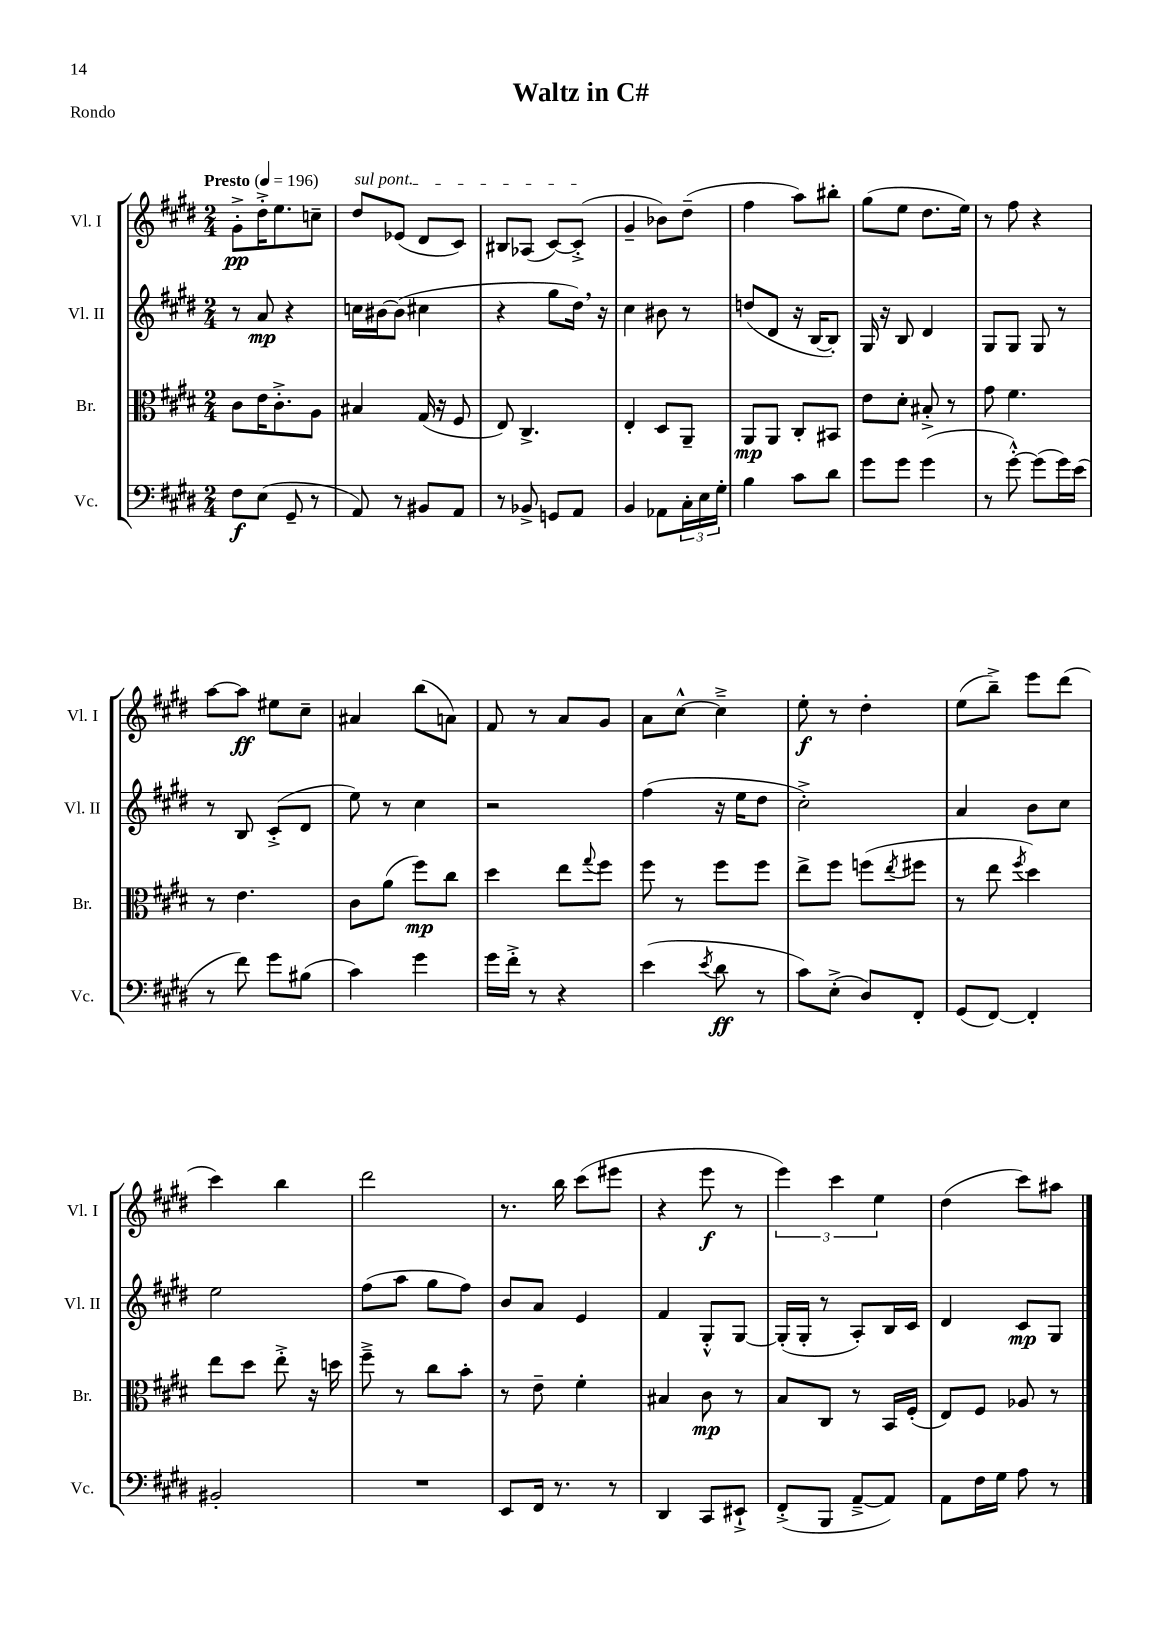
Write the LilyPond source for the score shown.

\header { title = "Waltz in C#" piece = "Rondo" }
<<
\new StaffGroup <<
\new Staff = "s0" \with { instrumentName = "Vl. I" shortInstrumentName = "Vl. I" } {
    \clef treble \key e \major \numericTimeSignature \time 2/4 \tempo "Presto" 4 = 196
    gis'8-.->\pp dis''16-.-> e''8. c''8-- |
    \once \override TextSpanner.bound-details.left.text = \markup { \italic "sul pont." } dis''8\startTextSpan ees'8( dis'8 cis'8) |
    bis8 aes8( cis'8~) cis'8-.->\stopTextSpan( |
    gis'4-- bes'8) dis''8--( |
    fis''4 a''8) bis''8-. |
    gis''8( e''8 dis''8. e''16) |
    r8 fis''8 r4 |
    a''8~ a''8\ff eis''8 cis''8-- |
    ais'4 b''8( a'8) |
    fis'8 r8 a'8 gis'8 |
    a'8 cis''8~-^ cis''4---> |
    e''8-.\f r8 dis''4-. |
    e''8( b''8--->) e'''8 dis'''8( |
    cis'''4) b''4 |
    dis'''2 |
    r8. b''16 cis'''8( eis'''8 |
    r4 e'''8\f r8 |
    \tuplet 3/2 { e'''4) cis'''4 e''4 } |
    dis''4( cis'''8) ais''8 \bar "|." |
}
\new Staff = "s1" \with { instrumentName = "Vl. II" shortInstrumentName = "Vl. II" } {
    \clef treble \key e \major \numericTimeSignature \time 2/4
    r8 a'8\mp r4 |
    c''16 bis'16~ bis'8( cis''4 |
    r4 gis''8 dis''16) \breathe r16 |
    cis''4 bis'8 r8 |
    d''8( dis'8 r16 b16~ b8-.) |
    gis16 r16 b8 dis'4 |
    gis8 gis8 gis8 r8 |
    r8 b8 cis'8-.->( dis'8 |
    e''8) r8 cis''4 |
    r2 |
    fis''4( r16 e''16 dis''8 |
    cis''2-.->) |
    a'4 b'8 cis''8 |
    e''2 |
    fis''8( a''8 gis''8 fis''8) |
    b'8 a'8 e'4 |
    fis'4 gis8-.-^ gis8~ |
    gis16-.( gis16-. r8 a8-.) b16 cis'16 |
    dis'4 cis'8\mp gis8 \bar "|." |
}
\new Staff = "s2" \with { instrumentName = "Br." shortInstrumentName = "Br." } {
    \clef alto \key e \major \numericTimeSignature \time 2/4
    cis'8 e'16 cis'8.-.-> a8 |
    bis4 gis16( r16 fis8 |
    e8) cis4.-> |
    e4-. dis8 a,8-- |
    a,8\mp a,8 cis8-. bis,8 |
    e'8 dis'8-. bis8-.-> r8 |
    gis'8 fis'4. |
    r8 e'4. |
    cis'8 a'8( fis''8\mp) cis''8 |
    dis''4 e''8 \appoggiatura { gis''8 } fis''8 |
    fis''8 r8 fis''8 fis''8 |
    e''8-> fis''8 f''8( \acciaccatura { e''8 } fis''8 |
    r8 e''8 \acciaccatura { fis''8 } dis''4) |
    e''8 dis''8 e''8-.-> r16 d''16 |
    fis''8---> r8 cis''8 b'8-. |
    r8 e'8-- fis'4-. |
    bis4 cis'8\mp r8 |
    b8 cis8 r8 b,16 fis16-.( |
    e8) fis8 aes8 r8 \bar "|." |
}
\new Staff = "s3" \with { instrumentName = "Vc." shortInstrumentName = "Vc." } {
    \clef bass \key e \major \numericTimeSignature \time 2/4
    fis8\f e8( gis,8-- r8 |
    a,8) r8 bis,8 a,8 |
    r8 bes,8-> g,8 a,8 |
    b,4 aes,8 \tuplet 3/2 { cis16-. e16 gis16-. } |
    b4 cis'8 dis'8 |
    gis'8 gis'8 gis'4( |
    r8 gis'8~-.-^) gis'8( gis'16) e'16( |
    r8 fis'8) gis'8 bis8( |
    cis'4) gis'4 |
    gis'16 fis'16-.-> r8 r4 |
    e'4( \acciaccatura { e'8 } dis'8\ff r8 |
    cis'8) e8-.->( dis8) fis,8-. |
    gis,8( fis,8~) fis,4-. |
    bis,2-. |
    R2 |
    e,8 fis,16 r8. r8 |
    dis,4 cis,8 eis,8-!-> |
    fis,8-.->( b,,8 a,8~---> a,8) |
    a,8 fis16 gis16 a8 r8 \bar "|." |
}
>>
>>
\layout { \context { \Score \remove "Bar_number_engraver" } }
